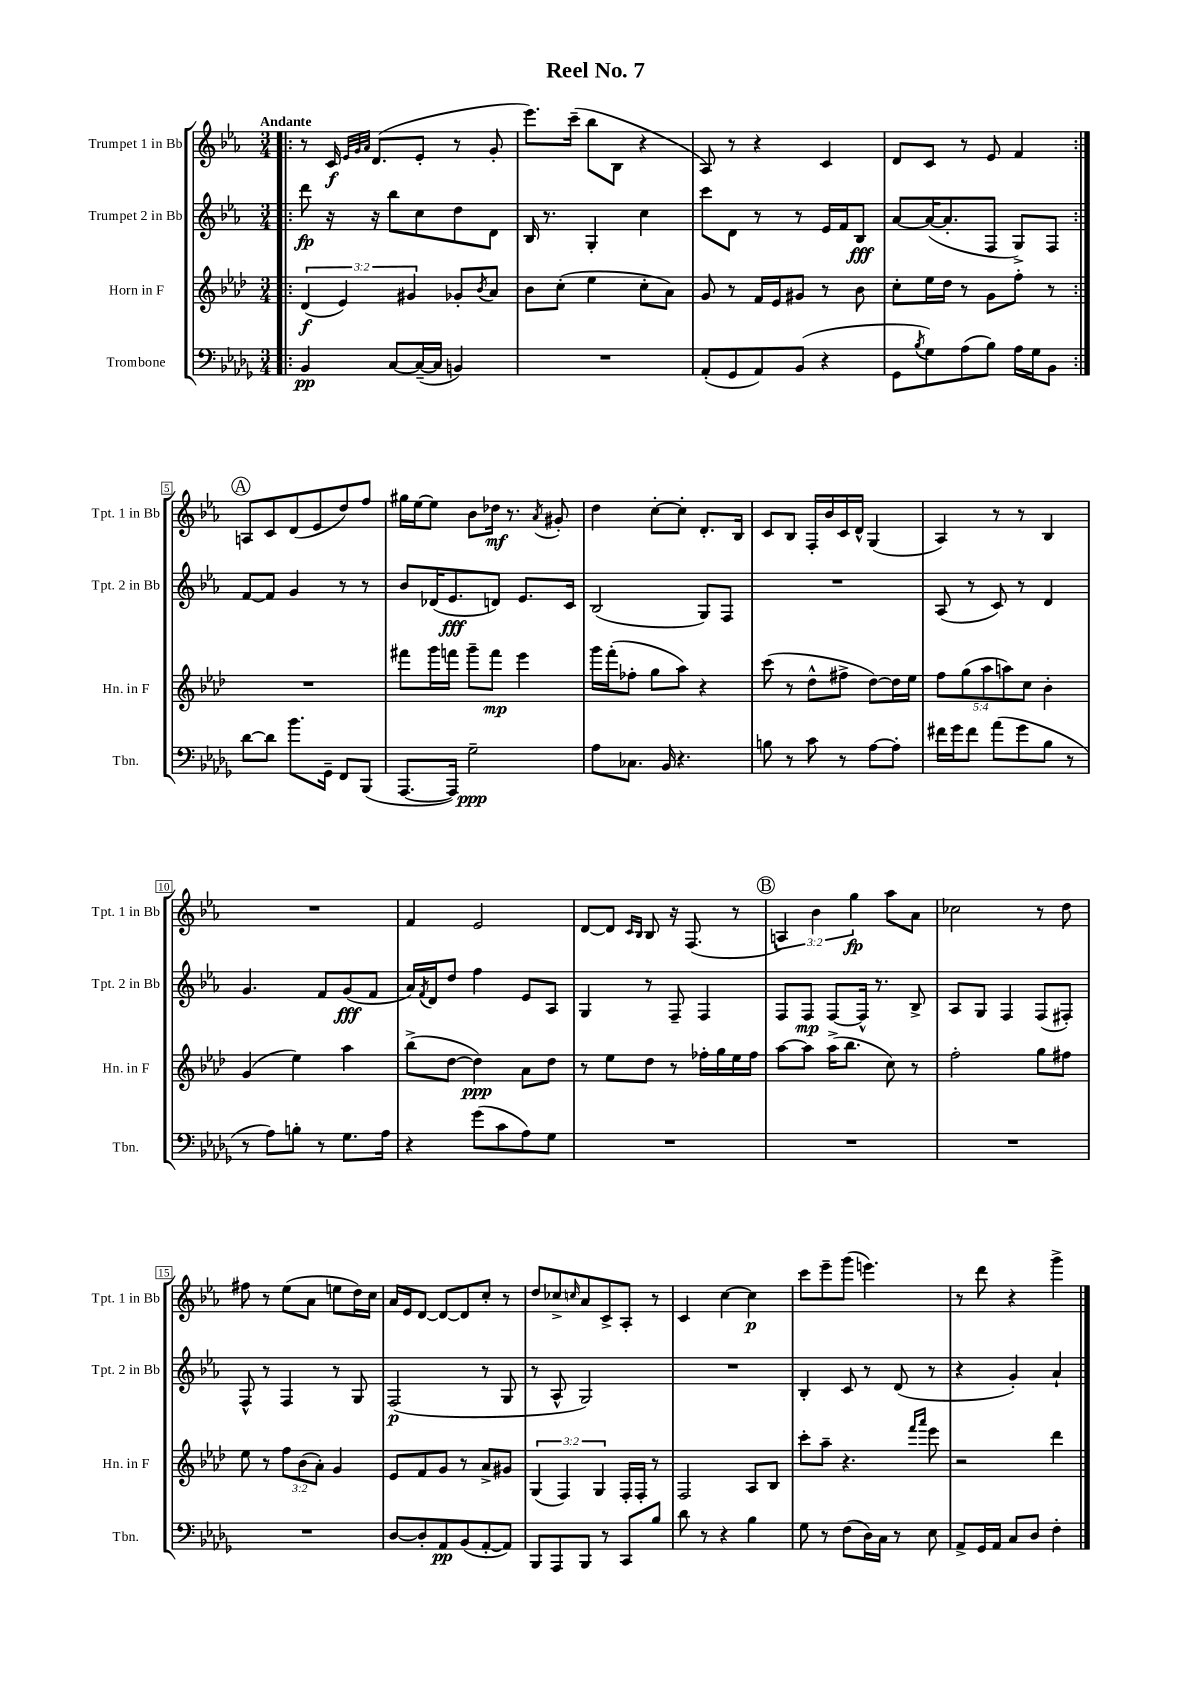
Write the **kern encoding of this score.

**kern	**kern	**kern	**kern
*staff4	*staff3	*staff2	*staff1
*clefF4	*clefG2	*clefG2	*clefG2
*k[b-e-a-d-g-]	*k[b-e-a-d-]	*k[b-e-a-]	*k[b-e-a-]
*M3/4	*M3/4	*M3/4	*M3/4
=!|:	=!|:	=!|:	=!|:
4BB-	(6d-	8ddd	8r
.	.	16r	16c
.	6e-)	.	.
.	.	.	32qqe-
.	.	.	32qqg
.	.	.	32qqa-
.	.	16r	(8.d
[8C	.	8bb-	.
.	6g#	.	.
(16C~_	.	8cc	8e-'
16C]	.	.	.
4BB)	8g-'	8dd	8r
.	8qb-	.	.
.	8a-	8d	8g'
=	=	=	=
2.r	8b-	16B-	8.eee-)
.	.	8.r	.
.	(8cc'	.	.
.	.	.	(16ccc~
.	4ee-	4G'	8bb-
.	.	.	8B-
.	8cc'	4cc	4r
.	8a-)	.	.
=	=	=	=
(8AA-'	8g	8ccc	8A-)
8GG-	8r	8d	8r
8AA-)	16f	8r	4r
.	16e-	.	.
(8BB-	8g#	8r	.
4r	8r	16e-	4c
.	.	16f	.
.	8b-	8B-	.
=	=	=	=
8GG-	8cc'	[8a-	8d
8qB-	.	.	.
8G-)	16ee-	(16a-_	8c
.	16dd-	8.a-']	.
(8A-	8r	.	8r
8B-)	8g	8F	8e-
16A-	8ff'	8G^)	4f
16G-	.	.	.
8BB-	8r	8F	.
=:|!	=:|!	=:|!	=:|!
[8d-	2.r	[8f	8A
8d-]	.	8f]	8c
8.b-	.	4g	(8d
.	.	.	8e-
16GG-~	.	.	.
8FF	.	8r	8dd)
(8BBB-	.	8r	8ff
=	=	=	=
[8.AAA-	8fff#	8b-	16gg#
.	.	.	[16ee-
.	16ggg	(16d-	8ee-]
16AAA-])	16fff	8.e-	.
2G-~	8ggg~	.	8b-
.	8fff	8d)	16dd-
.	.	.	8.r
.	4eee-	8.e-	.
.	.	.	8qa-
.	.	.	8g#'
.	.	16c	.
=	=	=	=
8A-	16ggg	(2B-	4dd
.	(16fff'	.	.
8.C-	8ff-'	.	.
.	8gg	.	[8cc'
16BB-	.	.	.
4.r	8aa-)	.	8cc']
.	4r	8G)	8.d'
.	.	8F	.
.	.	.	16B-
=	=	=	=
8B	(8ccc	2.r	8c
8r	8r	.	8B-
8c	8dd-^^	.	16F'
.	.	.	16b-
8r	8ff#^	.	16c
.	.	.	16d^^
[8A-	[8dd-)	.	(4G
8A-']	16dd-]	.	.
.	16ee-	.	.
=	=	=	=
16f#	10ff	(8A-	4A-)
16g-	.	.	.
.	(10gg	.	.
8f#	.	8r	.
.	10aa-	.	.
(8a-	.	8c)	8r
.	10aa)	.	.
8g-	.	8r	8r
.	10cc	.	.
8B-	4b-'	4d	4B-
8r	.	.	.
=	=	=	=
8r	(4g	4.g	2.r
8A-)	.	.	.
8B'	4ee-)	.	.
8r	.	8f	.
8.G-	4aa-	(8g	.
.	.	8f	.
16A-	.	.	.
=	=	=	=
4r	(8bb-^	16a-)	4f
.	.	8qf	.
.	.	16d	.
.	[8dd-	8dd	.
(8g-	4dd-])	4ff	2e-
8c	.	.	.
8A-)	8a-	8e-	.
8G-	8dd-	8A-	.
=	=	=	=
2.r	8r	4G	[8d
.	8ee-	.	8d]
.	.	.	16qqc
.	.	.	16qqB-
.	8dd-	8r	8B-
.	8r	8F~	16r
.	.	.	(8.F
.	16ff-'	4F	.
.	16gg	.	.
.	16ee-	.	8r
.	16ff-	.	.
=	=	=	=
2.r	[8aa-	8F	6A)
.	8aa-]	8F	.
.	.	.	6b-
.	(16aa-^	[8F	.
.	8.bb-	.	.
.	.	.	6gg
.	.	16F^^]	.
.	.	8.r	.
.	8cc)	.	8aa-
.	8r	8B-^	8a-
=	=	=	=
2.r	2ff'	8A-	2cc-
.	.	8G	.
.	.	4F	.
.	8gg	(8F	8r
.	8ff#	8F#')	8dd
=	=	=	=
2.r	8ee-	8F^^	8ff#
.	8r	8r	8r
.	12ff	4F	(8ee-
.	(12b-	.	.
.	.	.	8a-
.	12a-')	.	.
.	4g	8r	8ee
.	.	8G	16dd)
.	.	.	16cc
=	=	=	=
[8D-	8e-	(2F	16a-
.	.	.	16e-
8D-']	8f	.	[8d
8AA-	8g	.	8d_
(8BB-	8r	.	8d]
[8AA-'	8a-^	8r	8cc'
8AA-])	8g#	8G	8r
=	=	=	=
8BBB-	(6G	8r	8dd
8AAA-	.	8A-^^	8cc-^
.	6F)	.	.
.	.	.	16qqcc
8BBB-	.	2G)	8a-
.	6G	.	.
8r	.	.	8c^
8CC	16F'	.	8A-'
.	16F'	.	.
8B-	8r	.	8r
=	=	=	=
8d-	2F	2.r	4c
8r	.	.	.
4r	.	.	[4cc
4B-	8A-	.	4cc]
.	8B-	.	.
=	=	=	=
8G-	8ccc'	4B-'	8ccc
8r	8aa-~	.	8eee-~
(8F	4.r	8c	(8ggg
16D-)	.	8r	4.eee)
16C	.	.	.
8r	.	(8d	.
.	16qqfff	.	.
.	16qqaaa-	.	.
8E-	8eee-	8r	.
=	=	=	=
8AA-^	2r	4r	8r
16GG-	.	.	8ddd
16AA-	.	.	.
8C	.	4g')	4r
8D-	.	.	.
4F'	4ddd-	4a-`	4ggg^
==	==	==	==
*-	*-	*-	*-
